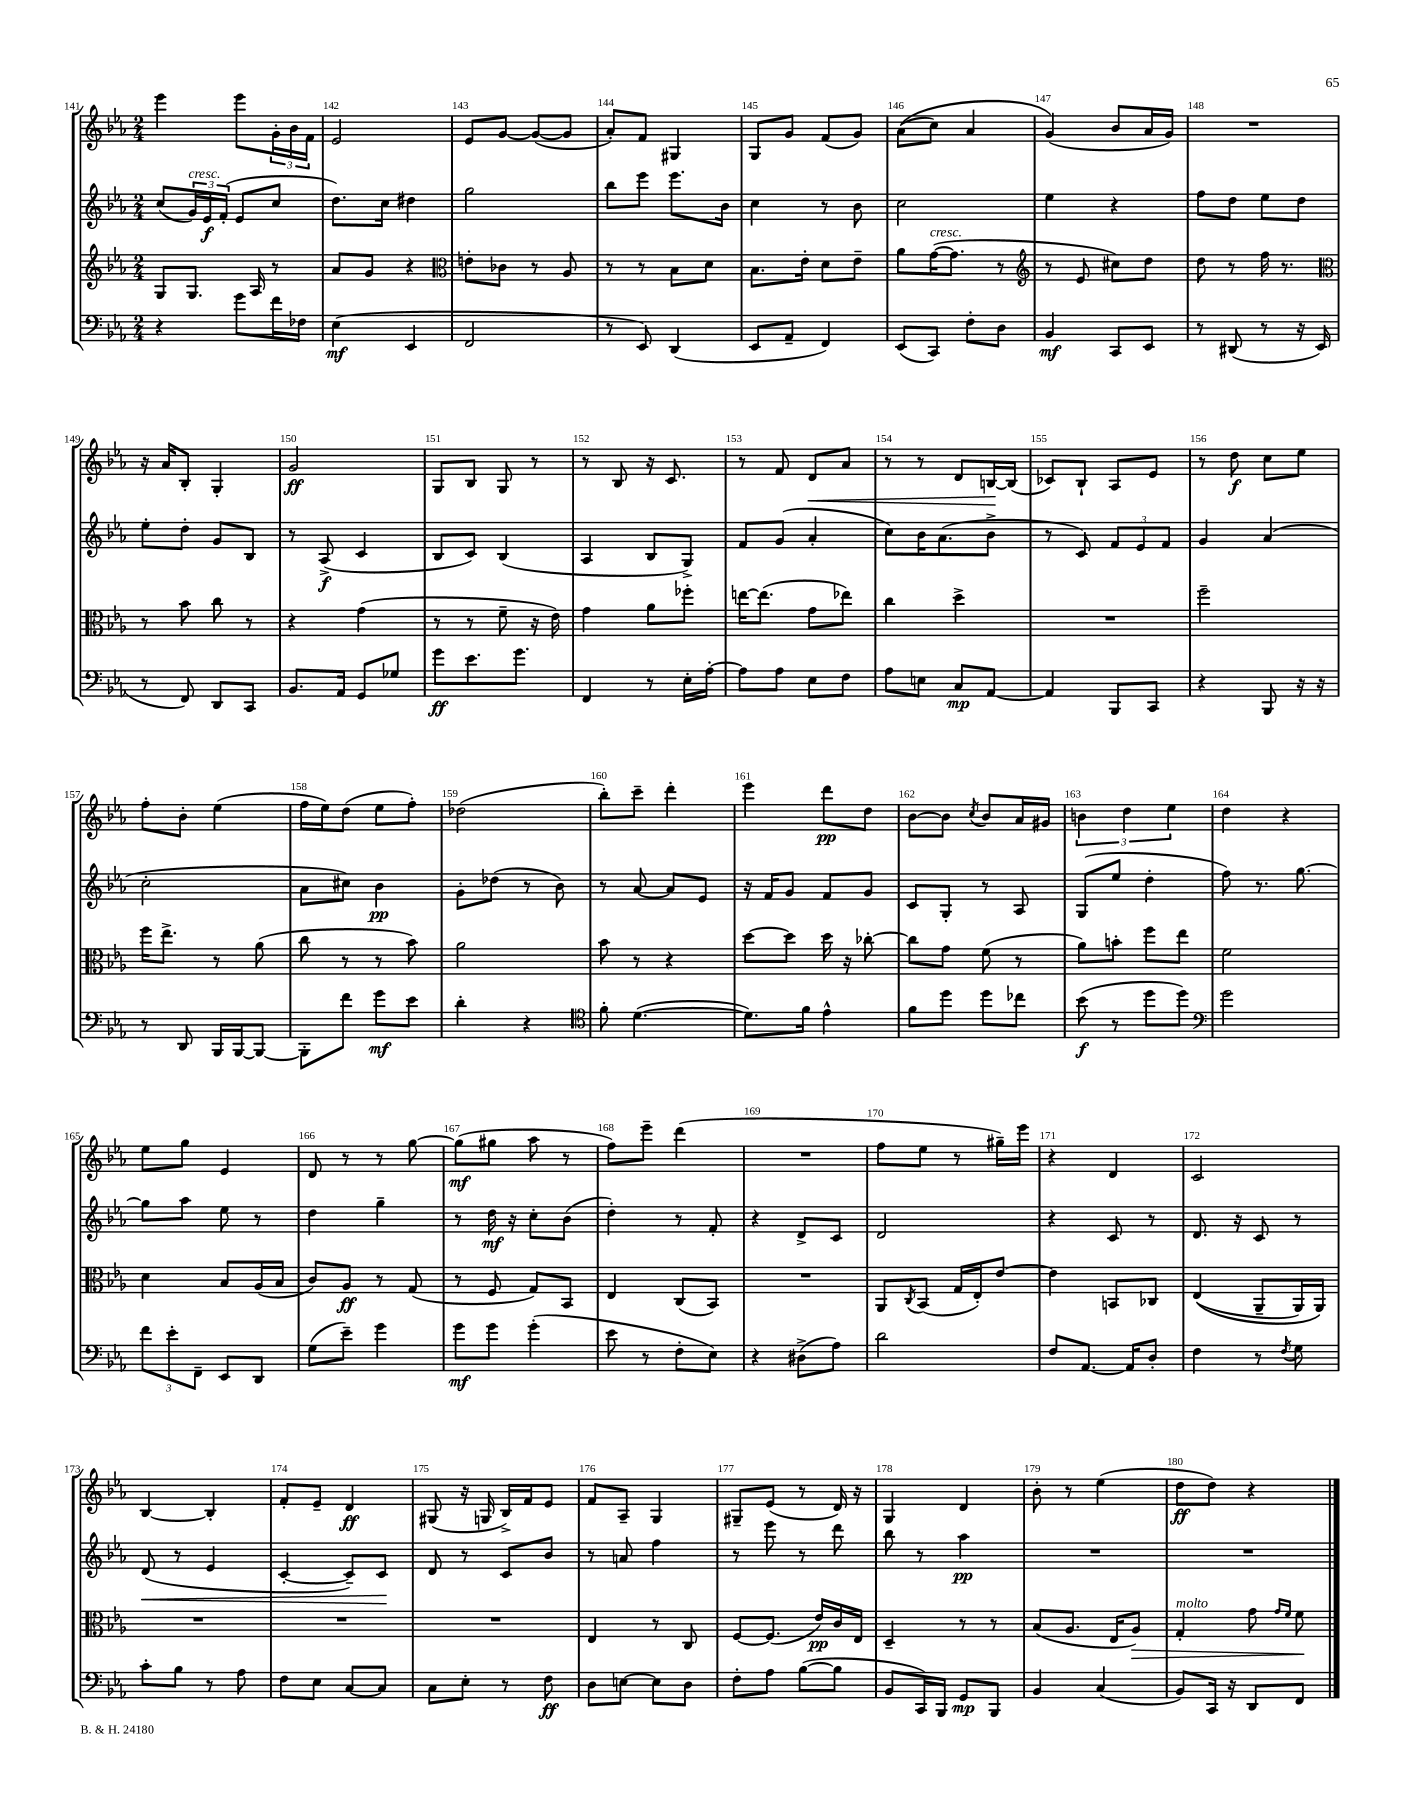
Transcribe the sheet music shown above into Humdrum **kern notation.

**kern	**kern	**kern	**kern
*staff4	*staff3	*staff2	*staff1
*clefF4	*clefG2	*clefG2	*clefG2
*k[b-e-a-]	*k[b-e-a-]	*k[b-e-a-]	*k[b-e-a-]
*M2/4	*M2/4	*M2/4	*M2/4
4r	8G	(8cc	4eee-
.	8.G	24g)	.
.	.	24e-	.
.	.	(24f'	.
8g	.	8e-	8eee-
.	16A-	.	.
16f	8r	8cc	24g'
.	.	.	24b-
16F-	.	.	.
.	.	.	24f
=	=	=	=
(4E-	8a-	8.dd)	2e-
.	8g	.	.
.	.	16cc	.
4EE-	4r	4dd#	.
=	=	=	=
*	*clefC3	*	*
2FF	8e'	2gg	8e-
.	8c-	.	[8g
.	8r	.	(8g_
.	8A-	.	8g]
=	=	=	=
8r	8r	8bb-	8a-')
8EE-)	8r	8eee-	8f
(4DD	8B-	8.eee-	4G#
.	8d	.	.
.	.	16b-	.
=	=	=	=
8EE-	8.B-	4cc	8G
8AA-~	.	.	8g
.	16e-'	.	.
4FF)	8d	8r	(8f
.	8e-~	8b-	8g)
=	=	=	=
(8EE-	8a-	2cc	&((8a-
8CC)	([16g	.	8cc)
.	8.g]	.	.
8F'	.	.	4a-
8D	8r	.	.
=	=	=	=
*	*clefG2	*	*
4BB-	8r	4ee-	(4g&)
.	8e-	.	.
8CC	8cc#)	4r	8b-
8EE-	8dd	.	16a-
.	.	.	16g)
=	=	=	=
8r	8dd	8ff	2r
(8DD#	8r	8dd	.
8r	16ff	8ee-	.
.	8.r	.	.
16r	.	8dd	.
16EE-	.	.	.
=	=	=	=
*	*clefC3	*	*
8r	8r	8ee-'	16r
.	.	.	16a-
8FF)	8b-	8dd'	8B-'
8DD	8cc	8g	4G'
8CC	8r	8B-	.
=	=	=	=
8.BB-	4r	8r	2g
.	.	(8A-^	.
16AA-	.	.	.
8GG	(4g	4c	.
8G-	.	.	.
=	=	=	=
8g	8r	8B-	8G
8.e-	8r	8c)	8B-
.	8f~	(4B-	8G
8.g	.	.	.
.	16r	.	8r
.	16e-)	.	.
=	=	=	=
4FF	4g	4A-	8r
.	.	.	8B-
8r	8a-	8B-	16r
.	.	.	8.c
16E-'	8ff-'	8G^)	.
[16A-'	.	.	.
=	=	=	=
8A-]	[16ee	8f	8r
.	(8.ee]	.	.
8A-	.	(8g	8f
8E-	8g	4a-'	8d
8F	8ee-)	.	8a-
=	=	=	=
8A-	4cc	8cc)	8r
8E	.	16b-	8r
.	.	(8.a-	.
8C	4dd^	.	8d
[8AA-	.	8b-^	[16B
.	.	.	(16B]
=	=	=	=
4AA-]	2r	8r	8c-)
.	.	8c)	8B-`
8BBB-	.	12f	8A-
.	.	12e-	.
8CC	.	.	8e-
.	.	12f	.
=	=	=	=
4r	2ff~	4g	8r
.	.	.	8dd
8BBB-	.	(4a-	8cc
16r	.	.	8ee-
16r	.	.	.
=	=	=	=
8r	16ff	2cc'	8ff'
.	8.ee-^	.	.
8DD	.	.	8b-'
16BBB-	8r	.	(4ee-
[16BBB-	.	.	.
8BBB-_	(8a-	.	.
=	=	=	=
8BBB-']	8cc	8a-	16ff
.	.	.	16ee-)
8f	8r	8cc#)	(8dd
8g	8r	4b-	8ee-
8e-	8b-)	.	8ff')
=	=	=	=
4d'	2a-	8g'	(2dd-
.	.	(8dd-	.
4r	.	8r	.
.	.	8b-)	.
=	=	=	=
*clefC4	*	*	*
8f'	8b-	8r	8bb-')
([4.d	8r	[8a-	8ccc~
.	4r	8a-]	4ddd'
.	.	8e-	.
=	=	=	=
8.d])	[8dd	16r	4eee-
.	.	16f	.
.	8dd]	8g	.
16f	.	.	.
4e-^^	16dd	8f	8ddd
.	16r	.	.
.	[8cc-'	8g	8dd
=	=	=	=
8f	8cc-]	8c	[8b-
8dd	8g	8G'	8b-]
.	.	.	8qcc
8dd	(8f	8r	8b-
8cc-	8r	8A-	16a-
.	.	.	16g#
=	=	=	=
(8b-	8a-)	(8G	6b
8r	8b'	8ee-	.
.	.	.	6dd
8dd	8ff	4dd'	.
.	.	.	6ee-
8dd)	8ee-	.	.
=	=	=	=
*clefF4	*	*	*
2g	2f	8ff)	4dd
.	.	8.r	.
.	.	.	4r
.	.	[8.gg	.
=	=	=	=
12f	4d	8gg]	8ee-
12e-'	.	.	.
.	.	8aa-	8gg
12FF~	.	.	.
8EE-	8B-	8ee-	4e-
8DD	(16A-	8r	.
.	16B-	.	.
=	=	=	=
(8G	8c)	4dd	8d
8e-~)	8A-	.	8r
4g	8r	4gg~	8r
.	(8G	.	[8gg
=	=	=	=
8g	8r	8r	(8gg]
8g	8F	16dd	8gg#
.	.	16r	.
(4g'	8G)	8cc'	8aa-
.	8BB-	(8b-	8r
=	=	=	=
8e-	4E-	4dd')	8ff)
8r	.	.	8eee-~
8F'	(8C	8r	(4ddd
8E-)	8BB-)	8f'	.
=	=	=	=
4r	2r	4r	2r
(8D#^	.	8d^	.
8A-)	.	8c	.
=	=	=	=
2d	8AA-	2d	8ff
.	8qC	.	.
.	(8BB-	.	8ee-
.	16G	.	8r
.	16E-')	.	.
.	[8e-	.	16gg#~)
.	.	.	16eee-
=	=	=	=
8F	4e-]	4r	4r
[8.AA-	.	.	.
.	8BB	8c	4d
16AA-]	.	.	.
8D'	8C-	8r	.
=	=	=	=
4F	&((4E-	8.d	2c
.	.	16r	.
8r	8AA-~	8c	.
8qF	.	.	.
8G	16AA-)	8r	.
.	16AA-&)	.	.
=	=	=	=
8c'	2r	(8d	[4B-
8B-	.	8r	.
8r	.	4e-	4B-']
8A-	.	.	.
=	=	=	=
8F	2r	[4c'	8f'
8E-	.	.	8e-~
[8C	.	8c~])	4d
8C]	.	8c	.
=	=	=	=
8C	2r	8d	(8G#
8E-'	.	8r	16r
.	.	.	16G
8r	.	8c	16B-^)
.	.	.	16f
8F	.	8b-	8e-
=	=	=	=
8D	4E-	8r	8f
[8E	.	8a	8A-~
8E]	8r	4ff	4G
8D	8C	.	.
=	=	=	=
8F'	[8F	8r	8G#~
8A-	(8.F]	8eee-	(8e-
([8B-	.	8r	8r
.	16e-)	.	.
8B-]	16c	8ddd	16d)
.	16E-	.	16r
=	=	=	=
8BB-	4D~	8bb-	4G
16CC)	.	8r	.
16BBB-	.	.	.
8GG	8r	4aa-	4d
8BBB-	8r	.	.
=	=	=	=
4BB-	(8B-	2r	8b-'
.	8.A-	.	8r
(4C	.	.	(4ee-
.	16E-	.	.
.	8A-)	.	.
=	=	=	=
8BB-)	4G'	2r	8dd
16CC	.	.	8dd)
16r	.	.	.
8DD	8g	.	4r
.	16qqg	.	.
.	16qqf	.	.
8FF	8f	.	.
==	==	==	==
*-	*-	*-	*-
